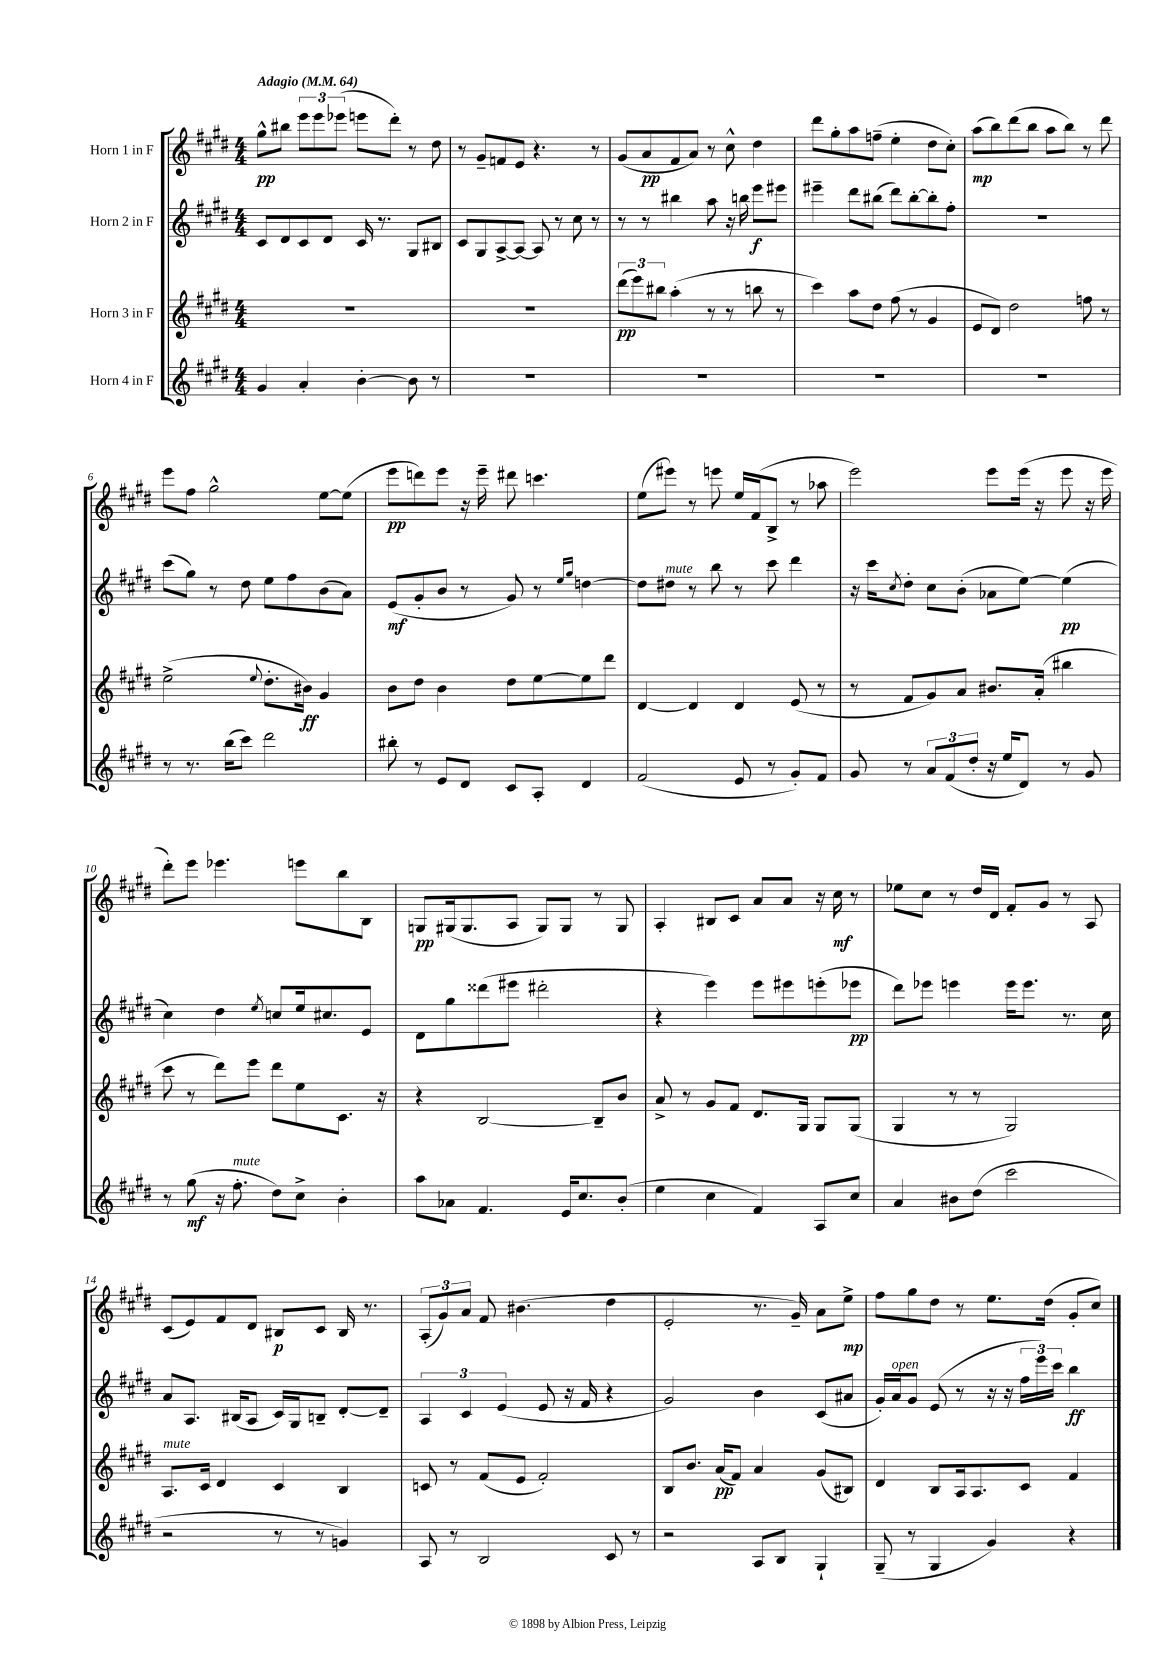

**kern	**dynam	**kern	**dynam	**kern	**dynam	**kern	**dynam
*part4	*part4	*part3	*part3	*part2	*part2	*part1	*part1
*staff4	*staff4	*staff3	*staff3	*staff2	*staff2	*staff1	*staff1
*I"Horn 4 in F	*	*I"Horn 3 in F	*	*I"Horn 2 in F	*	*I"Horn 1 in F	*
*clefG2	*	*clefG2	*	*clefG2	*	*clefG2	*
*k[f#c#g#d#]	*	*k[f#c#g#d#]	*	*k[f#c#g#d#]	*	*k[f#c#g#d#]	*
*M4/4	*	*M4/4	*	*M4/4	*	*M4/4	*
*MM64	*	*MM64	*	*MM64	*	*MM64	*
=1	=1	=1	=1	=1	=1	=1	=1
!	!	!	!	!	!	!LO:TX:a:B:t=Adagio	!
4g#/	.	1r	.	8c#/L	.	8gg#^^\L	pp
.	.	.	.	8d#/	.	8bb#X\J	.
4a'/	.	.	.	8c#/	.	12eee\L	.
.	.	.	.	.	.	12eee\	.
.	.	.	.	8d#/J	.	.	.
.	.	.	.	.	.	(12eee-X\J	.
[4b'\	.	.	.	16c#/	.	8eeen\L	.
.	.	.	.	8.r	.	.	.
.	.	.	.	.	.	8ddd#'\J)	.
8b\]	.	.	.	8G#/L	.	8r	.
8r	.	.	.	8B#X/J	.	8dd#\	.
=2	=2	=2	=2	=2	=2	=2	=2
1r	.	1r	.	8c#/L	.	8r	.
.	.	.	.	8G#/	.	8g#~/L	.
.	.	.	.	[8A^/	.	8fn/	.
.	.	.	.	8A/J_	.	8e/J	.
.	.	.	.	8A/]	.	4.r	.
.	.	.	.	8r	.	.	.
.	.	.	.	8cc#\	.	.	.
.	.	.	.	8r	.	8r	.
=3	=3	=3	=3	=3	=3	=3	=3
1r	.	(12ddd#\L	pp	8r	.	(8g#/L	.
.	.	12eee\)	.	.	.	.	.
.	.	.	.	8r	.	8a/	pp
.	.	12bb#X\J	.	.	.	.	.
.	.	(4aa'\	.	4bb#X\	.	8f#/	.
.	.	.	.	.	.	8a/J)	.
.	.	8r	.	8aa\	.	8r	.
.	.	8r	.	16r	.	8cc#^^\	.
.	.	.	.	16bbn\	.	.	.
.	.	8bbn\	.	8eee\L	f	4dd#\	.
.	.	8r	.	8eee#X\J	.	.	.
=4	=4	=4	=4	=4	=4	=4	=4
1r	.	4ccc#\)	.	4eee#X~\	.	8ddd#\L	.
.	.	.	.	.	.	8gg#'\	.
.	.	8aa\L	.	8ddd#\L	.	8aa\	.
.	.	8dd#\J	.	(8bb#X\J	.	(8ffn~\J	.
.	.	(8ff#\	.	8ddd#\L)	.	4ee'\	.
.	.	8r	.	[8bb#'\	.	.	.
.	.	4g#/	.	8bb#'\]	.	8dd#\L	.
.	.	.	.	8ff#'\J	.	8cc#'\J)	.
=5	=5	=5	=5	=5	=5	=5	=5
1r	.	8e/L	.	1r	.	(8aa\L	mp
.	.	8d#/J)	.	.	.	8bb\)	.
.	.	2dd#\	.	.	.	(8ddd#\	.
.	.	.	.	.	.	8bb\J	.
.	.	.	.	.	.	8aa\L	.
.	.	.	.	.	.	8bb\J)	.
.	.	8ffn\	.	.	.	8r	.
.	.	8r	.	.	.	8ddd#\	.
!!LO:LB:g=z
=6	=6	=6	=6	=6	=6	=6	=6
8r	.	(2ee^\	.	(8ccc#\L	.	8eee\L	.
8.r	.	.	.	8gg#\J)	.	8ff#\J	.
.	.	.	.	8r	.	2gg#^^\	.
(16bb\KL	.	.	.	.	.	.	.
8ccc#\J)	.	.	.	8dd#\	.	.	.
.	.	8qqee/	.	.	.	.	.
2ddd#\	.	8.dd#'\L	.	8ee\L	.	.	.
.	.	.	.	8ff#\	.	.	.
.	.	16b#X\Jk)	ff	.	.	.	.
.	.	4g#/	.	(8b\	.	[8ee\L	.
.	.	.	.	8a\J)	.	(8ee\J]	.
=7	=7	=7	=7	=7	=7	=7	=7
8bb#X'\	.	8b\L	.	(8e/L	mf	8eee\L	pp
8r	.	8dd#\J	.	8g#'/	.	8dddn\)	.
8e/L	.	4b\	.	8b/J	.	8eee\J	.
8d#/J	.	.	.	8r	.	16r	.
.	.	.	.	.	.	16eee~\	.
8c#/L	.	8dd#\L	.	8g#/)	.	8ddd#X\	.
8A'/J	.	[8ee\	.	8r	.	4.cccn\	.
.	.	.	.	16qqee/LL	.	.	.
.	.	.	.	16qqgg#/JJ	.	.	.
4d#/	.	8ee\]	.	[4ddn\	.	.	.
.	.	8ddd#\J	.	.	.	.	.
=8	=8	=8	=8	=8	=8	=8	=8
(2f#/	.	[4d#/	.	8dd\L]	.	(8ee\L	.
!	!	!	!	!LO:TX:a:i:t=mute	!	!	!
.	.	.	.	8dd#X\J	.	8eee#X\J)	.
.	.	4d#/]	.	8r	.	8r	.
.	.	.	.	8bb\	.	8eeen\	.
8e/	.	4d#/	.	8r	.	16ee/LL	.
.	.	.	.	.	.	(16f#/J	.
8r	.	.	.	8ccc#\	.	8B^/J	.
8g#'/L)	.	(8e/	.	4ddd#\	.	8r	.
8f#/J	.	8r	.	.	.	8aa-X\	.
=9	=9	=9	=9	=9	=9	=9	=9
8g#/	.	8r	.	16r	.	2eee\)	.
.	.	.	.	16ccc#\KL	.	.	.
.	.	.	.	8qcc#/	.	.	.
8r	.	8f#/L	.	8dd#'\J	.	.	.
12a/L	.	8g#/)	.	8cc#\L	.	.	.
(12f#/	.	.	.	.	.	.	.
.	.	8a/J	.	(8b'\J	.	.	.
12dd#'/J	.	.	.	.	.	.	.
16r	.	8.b#X/L	.	8a-X\L	.	8eee\L	.
16ee/KL	.	.	.	.	.	.	.
8d#/J)	.	.	.	[8ee\J)	.	(16eee\Jk	.
.	.	(16a'/Jk	.	.	.	16r	.
8r	.	4bb#X\	.	(4ee\]	pp	8eee\	.
8g#/	.	.	.	.	.	16r	.
.	.	.	.	.	.	16eee\	.
!!LO:LB:g=z
=10	=10	=10	=10	=10	=10	=10	=10
8r	.	8ccc#\	.	4cc#\)	.	8ddd#'\L)	.
(8gg#\	mf	8r	.	.	.	8eee\J	.
16r	.	8ddd#\L)	.	4dd#\	.	4.eee-X\	.
!LO:TX:a:i:t=mute	!	!	!	!	!	!	!
8.ff#'\	.	.	.	.	.	.	.
.	.	8eee\J	.	.	.	.	.
.	.	.	.	8qee/	.	.	.
8dd#\L)	.	8ddd#\L	.	8ccn/L	.	.	.
8cc#^\J	.	8ee\	.	16ee/k	.	8eeen\L	.
.	.	.	.	8.cc#X/	.	.	.
4b'\	.	8.c#\J	.	.	.	8bb\	.
.	.	.	.	8e/J	.	8B\J	.
.	.	16r	.	.	.	.	.
=11	=11	=11	=11	=11	=11	=11	=11
8aa\L	.	4r	.	8d#\L	.	8Gn/L	pp
8a-X\J	.	.	.	8gg#\	.	(16G#X/k	.
.	.	.	.	.	.	8.G#/	.
4.f#/	.	[2B/	.	(8ddd##X\	.	.	.
.	.	.	.	8eee#X\J	.	8A/J	.
.	.	.	.	2ddd#X'\	.	8G#/L)	.
16e/KL	.	.	.	.	.	8G#/J	.
8.cc#/	.	.	.	.	.	.	.
.	.	8B~/L]	.	.	.	8r	.
(8b'/J	.	8b/J	.	.	.	8G#/	.
=12	=12	=12	=12	=12	=12	=12	=12
4ee\	.	8a^/	.	4r	.	4A'/	.
.	.	8r	.	.	.	.	.
4cc#\	.	8g#/L	.	4eee\)	.	8B#X/L	.
.	.	8f#/J	.	.	.	8c#/J	.
4f#/)	.	8.d#/L	.	8eee\L	.	8a/L	.
.	.	.	.	8eee#X\	.	8a/J	.
.	.	16G#/Jk	.	.	.	.	.
8A/L	.	8G#/L	.	(8eeen'\	.	16r	.
.	.	.	.	.	.	16cc#\	mf
8cc#/J	.	(8G#/J	.	8eee-X\J	pp	8r	.
=13	=13	=13	=13	=13	=13	=13	=13
4a/	.	4G#/	.	8ddd#\L)	.	8ee-X\L	.
.	.	.	.	8eee-X\J	.	8cc#\J	.
8b#X\L	.	8r	.	4eeen\	.	8r	.
(8dd#\J	.	8r	.	.	.	16dd#/LL	.
.	.	.	.	.	.	16d#/JJ	.
2ccc#\	.	2G#/)	.	16eee\KL	.	8f#'/L	.
.	.	.	.	8.eee\J	.	.	.
.	.	.	.	.	.	8g#/J	.
.	.	.	.	8.r	.	8r	.
.	.	.	.	.	.	8A/	.
.	.	.	.	16cc#\	.	.	.
!!LO:LB:g=z
=14	=14	=14	=14	=14	=14	=14	=14
!	!	!LO:TX:a:i:t=mute	!	!	!	!	!
2r	.	8.A/L	.	8a/L	.	(8c#/L	.
.	.	.	.	8.A/J	.	8e/)	.
.	.	16c#/Jk	.	.	.	.	.
.	.	4d#/	.	.	.	8f#/	.
.	.	.	.	(16B#X/KL	.	.	.
.	.	.	.	8A/J	.	8d#/J	.
8r	.	4c#/	.	16c#/LL)	.	8B#X/L	p
.	.	.	.	16G#/J	.	.	.
8r	.	.	.	8Bn~/J	.	8c#/J	.
4gn/)	.	4B/	.	[8d#'/L	.	16B#/	.
.	.	.	.	.	.	8.r	.
.	.	.	.	8d#~/J]	.	.	.
=15	=15	=15	=15	=15	=15	=15	=15
8A/	.	8cn/	.	6A/	.	(12A'/L	.
.	.	.	.	.	.	12g#/)	.
8r	.	8r	.	.	.	.	.
.	.	.	.	6c#/	.	12a/J	.
2B/	.	(8f#/L	.	.	.	8f#/	.
.	.	.	.	(6e/	.	.	.
.	.	8e/J	.	.	.	(4.b#X\	.
.	.	2f#'/)	.	8e/	.	.	.
.	.	.	.	16r	.	.	.
.	.	.	.	16f#/	.	.	.
8c#/	.	.	.	4r	.	4dd#\	.
8r	.	.	.	.	.	.	.
=16	=16	=16	=16	=16	=16	=16	=16
2r	.	8B/L	.	2g#/)	.	2e'/	.
.	.	8.b/J	.	.	.	.	.
.	.	(16a/KL	pp	.	.	.	.
.	.	8f#/J)	.	.	.	.	.
8A/L	.	4a/	.	4b\	.	8.r	.
8B/J	.	.	.	.	.	.	.
.	.	.	.	.	.	16g#~/)	.
4G#`/	.	(8g#/L	.	(8c#/L	.	8a\L	.
.	.	8B#X/J)	.	8a#X/J	.	8ee^\J	mp
=17	=17	=17	=17	=17	=17	=17	=17
(8G#~/	.	4d#/	.	16g#'/LL)	.	8ff#\L	.
!	!	!	!	!LO:TX:a:i:t=open	!	!	!
.	.	.	.	16a/J	.	.	.
8r	.	.	.	8g#/J	.	8gg#\	.
4G#/	.	8B/L	.	(8e/	.	8dd#\J	.
.	.	16A/k	.	8r	.	8r	.
.	.	8.A/	.	.	.	.	.
4g#/)	.	.	.	16r	.	8.ee\L	.
.	.	.	.	16r	.	.	.
.	.	8c#/J	.	24ff#\LL	.	.	.
.	.	.	.	24eee\)	.	.	.
.	.	.	.	.	.	(16dd#\Jk	.
.	.	.	.	24ccc#\JJ	.	.	.
4r	.	4f#/	.	4bb\	ff	8g#'/L	.
.	.	.	.	.	.	8cc#/J)	.
==	==	==	==	==	==	==	==
*-	*-	*-	*-	*-	*-	*-	*-
